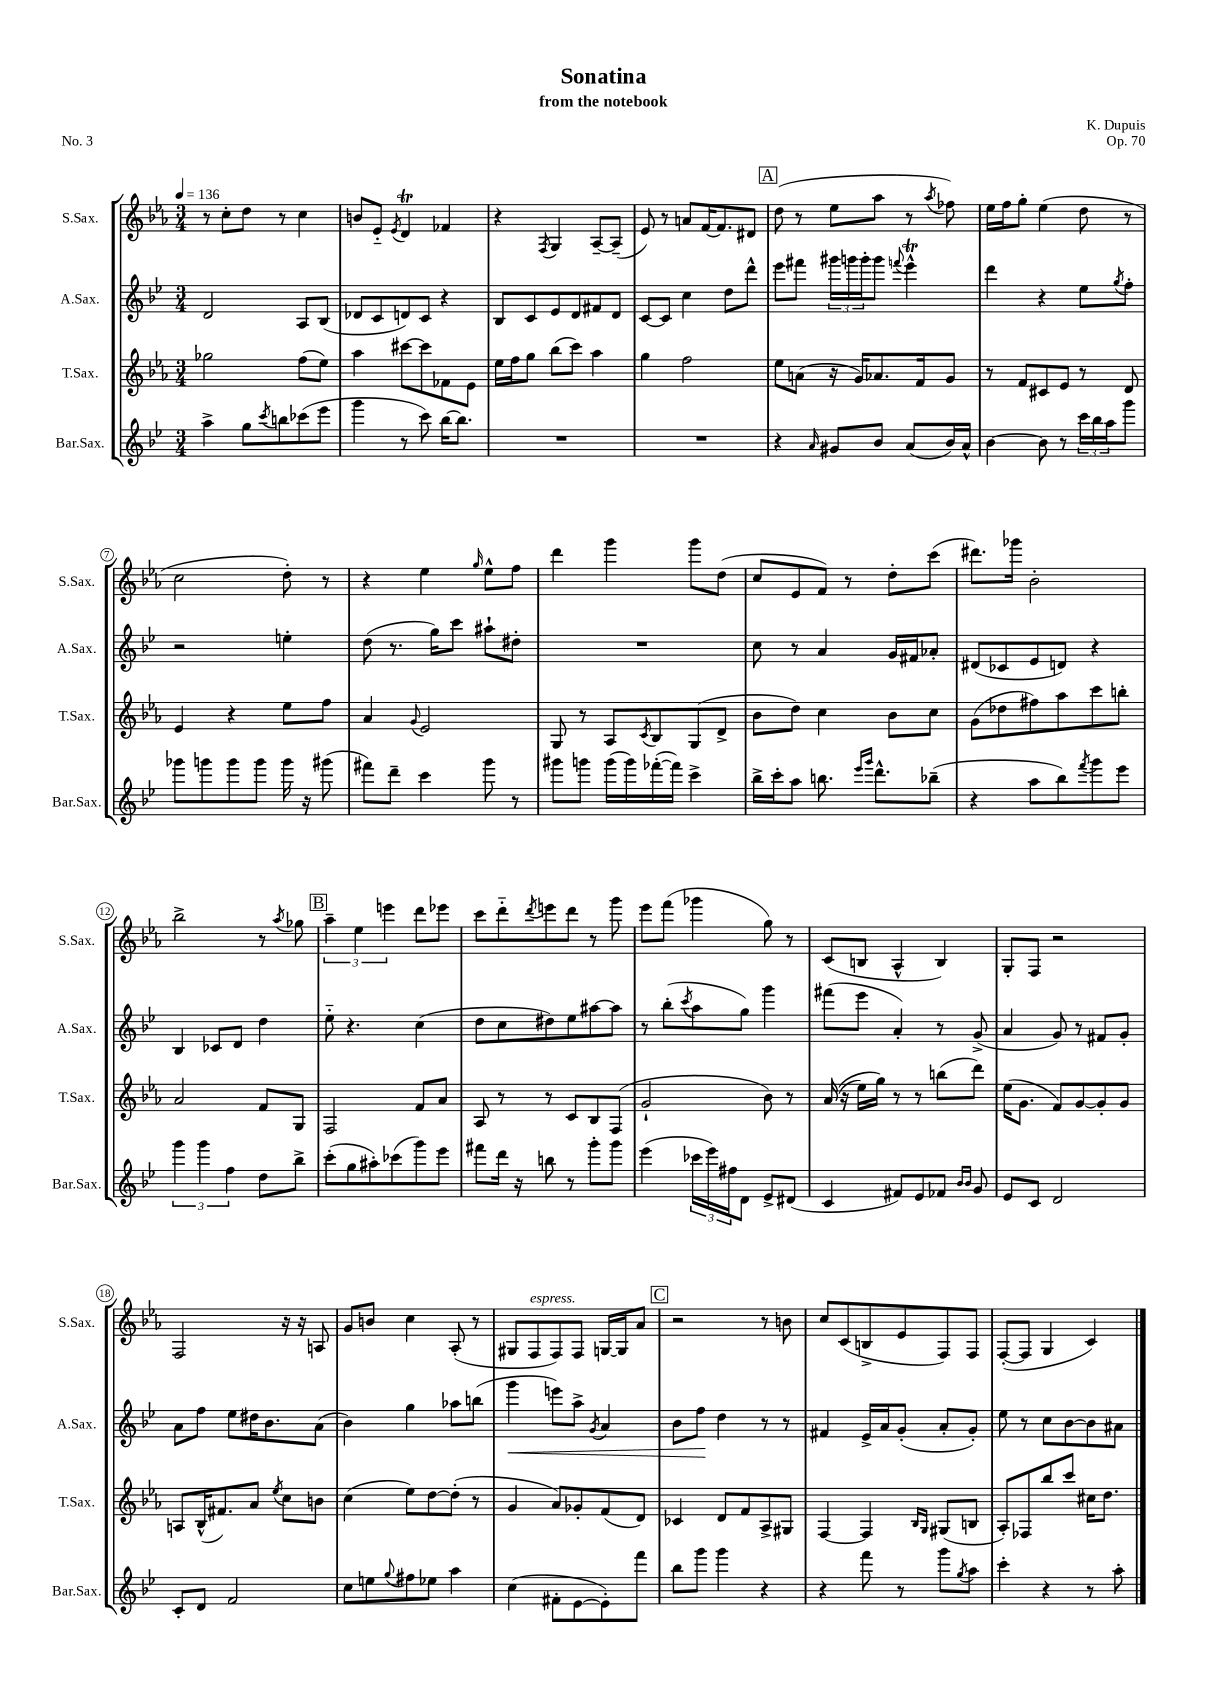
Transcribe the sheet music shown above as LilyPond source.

\header { title = "Sonatina" composer = "K. Dupuis" subtitle = "from the notebook" opus = "Op. 70" piece = "No. 3" }
<<
\new StaffGroup <<
\new Staff = "s0" \with { instrumentName = "S.Sax." shortInstrumentName = "S.Sax." } {
    \clef treble \key ees \major \numericTimeSignature \time 3/4 \tempo 4 = 136
    r8 c''8-. d''8 r8 c''4 |
    b'8 ees'8-_ \acciaccatura { ees'8 } d'4\trill fes'4 |
    r4 \acciaccatura { f8 } g4 aes8~-- aes8--( |
    ees'8) r8 a'8 f'16~ f'8. dis'8 |
    \mark \markup { \box "A" } d''8( r8 ees''8 aes''8 r8 \acciaccatura { aes''8 } fes''8) |
    ees''16 f''16 g''8-. ees''4( d''8 r8 |
    c''2 d''8-.) r8 |
    r4 ees''4 \grace { g''16 } ees''8-^ f''8 |
    d'''4 g'''4 g'''8 d''8( |
    c''8 ees'8 f'8) r8 d''8-. c'''8( |
    dis'''8.) ges'''16 bes'2-. |
    bes''2-> r8 \acciaccatura { aes''8 } ges''8 |
    \mark \markup { \box "B" } \tuplet 3/2 { aes''4-- ees''4 e'''4 } d'''8 ees'''8 |
    c'''8 d'''8-_ \acciaccatura { d'''8 } e'''8 d'''8 r8 g'''8 |
    ees'''8 f'''8( ges'''4 g''8) r8 |
    c'8( b8 aes4-^ b4) |
    g8-. f8 r2 |
    f2 r16 r16 a8 |
    g'8 b'8 c''4 aes8-.( r8 |
    gis8 f8^\markup { \italic "espress." } f8) f8 g16~ g16 aes'8 |
    \mark \markup { \box "C" } r2 r8 b'8 |
    c''8 c'8( b8-> ees'8 f8) f8 |
    f8~-.( f8 g4 c'4) \bar "|." |
}
\new Staff = "s1" \with { instrumentName = "A.Sax." shortInstrumentName = "A.Sax." } {
    \clef treble \key bes \major \numericTimeSignature \time 3/4
    d'2 a8 bes8( |
    des'8 c'8 d'8) c'8 r4 |
    bes8 c'8 ees'8 d'8 fis'8 d'8 |
    c'8~ c'8 c''4 d''8 d'''8-^ |
    \mark \markup { \box "A" } ees'''8 fis'''8 \tuplet 3/2 { gis'''16 g'''16 g'''16-. } g'''8 \appoggiatura { f'''8 } ees'''4-^\trill |
    d'''4 r4 ees''8 \acciaccatura { g''8 } f''8-. |
    r2 e''4-. |
    d''8( r8. g''16) c'''8 ais''8-! dis''8-. |
    R2. |
    c''8 r8 a'4 g'16 fis'16 aes'8-. |
    dis'8( ces'8 ees'8 d'8) r4 |
    bes4 ces'8 d'8 d''4 |
    \mark \markup { \box "B" } ees''8-_ r4. c''4( |
    d''8 c''8 dis''8) ees''8 ais''8~ ais''8 |
    r8 bes''8-.( \acciaccatura { c'''8 } a''8 g''8) g'''4 |
    fis'''8( ees'''8 a'4-.) r8 g'8->( |
    a'4 g'8) r8 fis'8 g'8-. |
    a'8 f''8 ees''8 dis''16 bes'8. a'8( |
    bes'4) g''4 aes''8 b''8( |
    g'''4\< e'''8) a''8-> \acciaccatura { g'8 } a'4 |
    \mark \markup { \box "C" } bes'8 f''8\! d''4 r8 r8 |
    fis'4 ees'16-> a'16 g'8-.( a'8-. g'8-.) |
    ees''8 r8 c''8 bes'8~ bes'8 ais'8 \bar "|." |
}
\new Staff = "s2" \with { instrumentName = "T.Sax." shortInstrumentName = "T.Sax." } {
    \clef treble \key ees \major \numericTimeSignature \time 3/4
    ges''2 f''8( ees''8) |
    aes''4 cis'''8~ cis'''8 fes'8 ees'8 |
    ees''16 f''16 g''8 bes''8( c'''8) aes''4 |
    g''4 f''2 |
    \mark \markup { \box "A" } ees''8 a'8( r16 g'16) aes'8. f'16 g'8 |
    r8 f'8 cis'8 ees'8 r8 d'8 |
    ees'4 r4 ees''8 f''8 |
    aes'4 \appoggiatura { g'8 } ees'2 |
    g8 r8 aes8 \acciaccatura { c'8 } bes8 g8( d'8-> |
    bes'8 d''8) c''4 bes'8 c''8 |
    g'8( des''8 fis''8) aes''8 c'''8 b''8-. |
    aes'2 f'8 g8 |
    \mark \markup { \box "B" } f2 f'8 aes'8 |
    aes8 r8 r8 c'8 bes8 f8( |
    g'2-! bes'8) r8 |
    aes'16(\( r16 ees''16) g''16\) r8 r8 b''8( d'''8) |
    ees''16( g'8. f'8) g'8~ g'8-. g'8 |
    a8 bes16-^( fis'8.) aes'8 \acciaccatura { ees''8 } c''8 b'8 |
    c''4( ees''8) d''8~ d''8-.( r8 |
    g'4 aes'8) ges'8-. f'8( d'8) |
    \mark \markup { \box "C" } ces'4 d'8 f'8 aes8-> gis8 |
    f4~ f4 \grace { bes16 g16 } gis8( b8 |
    aes8-.) fes8 bes''8 c'''8 cis''16 d''8. \bar "|." |
}
\new Staff = "s3" \with { instrumentName = "Bar.Sax." shortInstrumentName = "Bar.Sax." } {
    \clef treble \key bes \major \numericTimeSignature \time 3/4
    a''4-> g''8 \acciaccatura { c'''8 } b''8 ces'''8( ees'''8 |
    g'''4 r8 c'''8) bes''16~ bes''8. |
    R2. |
    R2. |
    \mark \markup { \box "A" } r4 \grace { a'16 } gis'8 bes'8 a'8( bes'16) a'16-^ |
    bes'4~ bes'8 r8 \tuplet 3/2 { c'''16 bes''16 a''16 } g'''8 |
    ges'''8 g'''8 g'''8 g'''8 g'''16 r16 gis'''8( |
    fis'''8) d'''8-- c'''4 g'''8 r8 |
    gis'''8 g'''8 g'''16( g'''16) fes'''16~-.( fes'''16) c'''4-> |
    bes''16-> c'''16-. a''8 b''8. \grace { ees'''16 g'''16 } d'''8.-^ bes''8--( |
    r4 a''8 bes''8) \acciaccatura { f'''8 } g'''8 ees'''8 |
    \tuplet 3/2 { g'''4 g'''4 f''4 } d''8 bes''8-> |
    \mark \markup { \box "B" } c'''8-.( g''8 ais''8-.) ces'''8( g'''8) ees'''8 |
    fis'''8 d'''16 r16 b''8 r8 g'''8-. g'''8 |
    ees'''4( \tuplet 3/2 { ces'''16 ees'''16) fis''16 } d'8 ees'8-> dis'8( |
    c'4 fis'8) ees'8 fes'8 \grace { bes'16 bes'16 } g'8 |
    ees'8 c'8 d'2 |
    c'8-. d'8 f'2 |
    c''8 e''8 \appoggiatura { g''8 } fis''8 ees''8 a''4 |
    c''4( fis'8-. ees'8~ ees'8-.) f'''8 |
    \mark \markup { \box "C" } bes''8 g'''8 g'''4 r4 |
    r4 f'''8 r8 g'''8 \acciaccatura { g''8 } a''8 |
    c'''4-. r4 r8 a''8-. \bar "|." |
}
>>
>>
\layout { \context { \Score \override BarNumber.stencil = #(make-stencil-circler 0.1 0.3 ly:text-interface::print) } }
